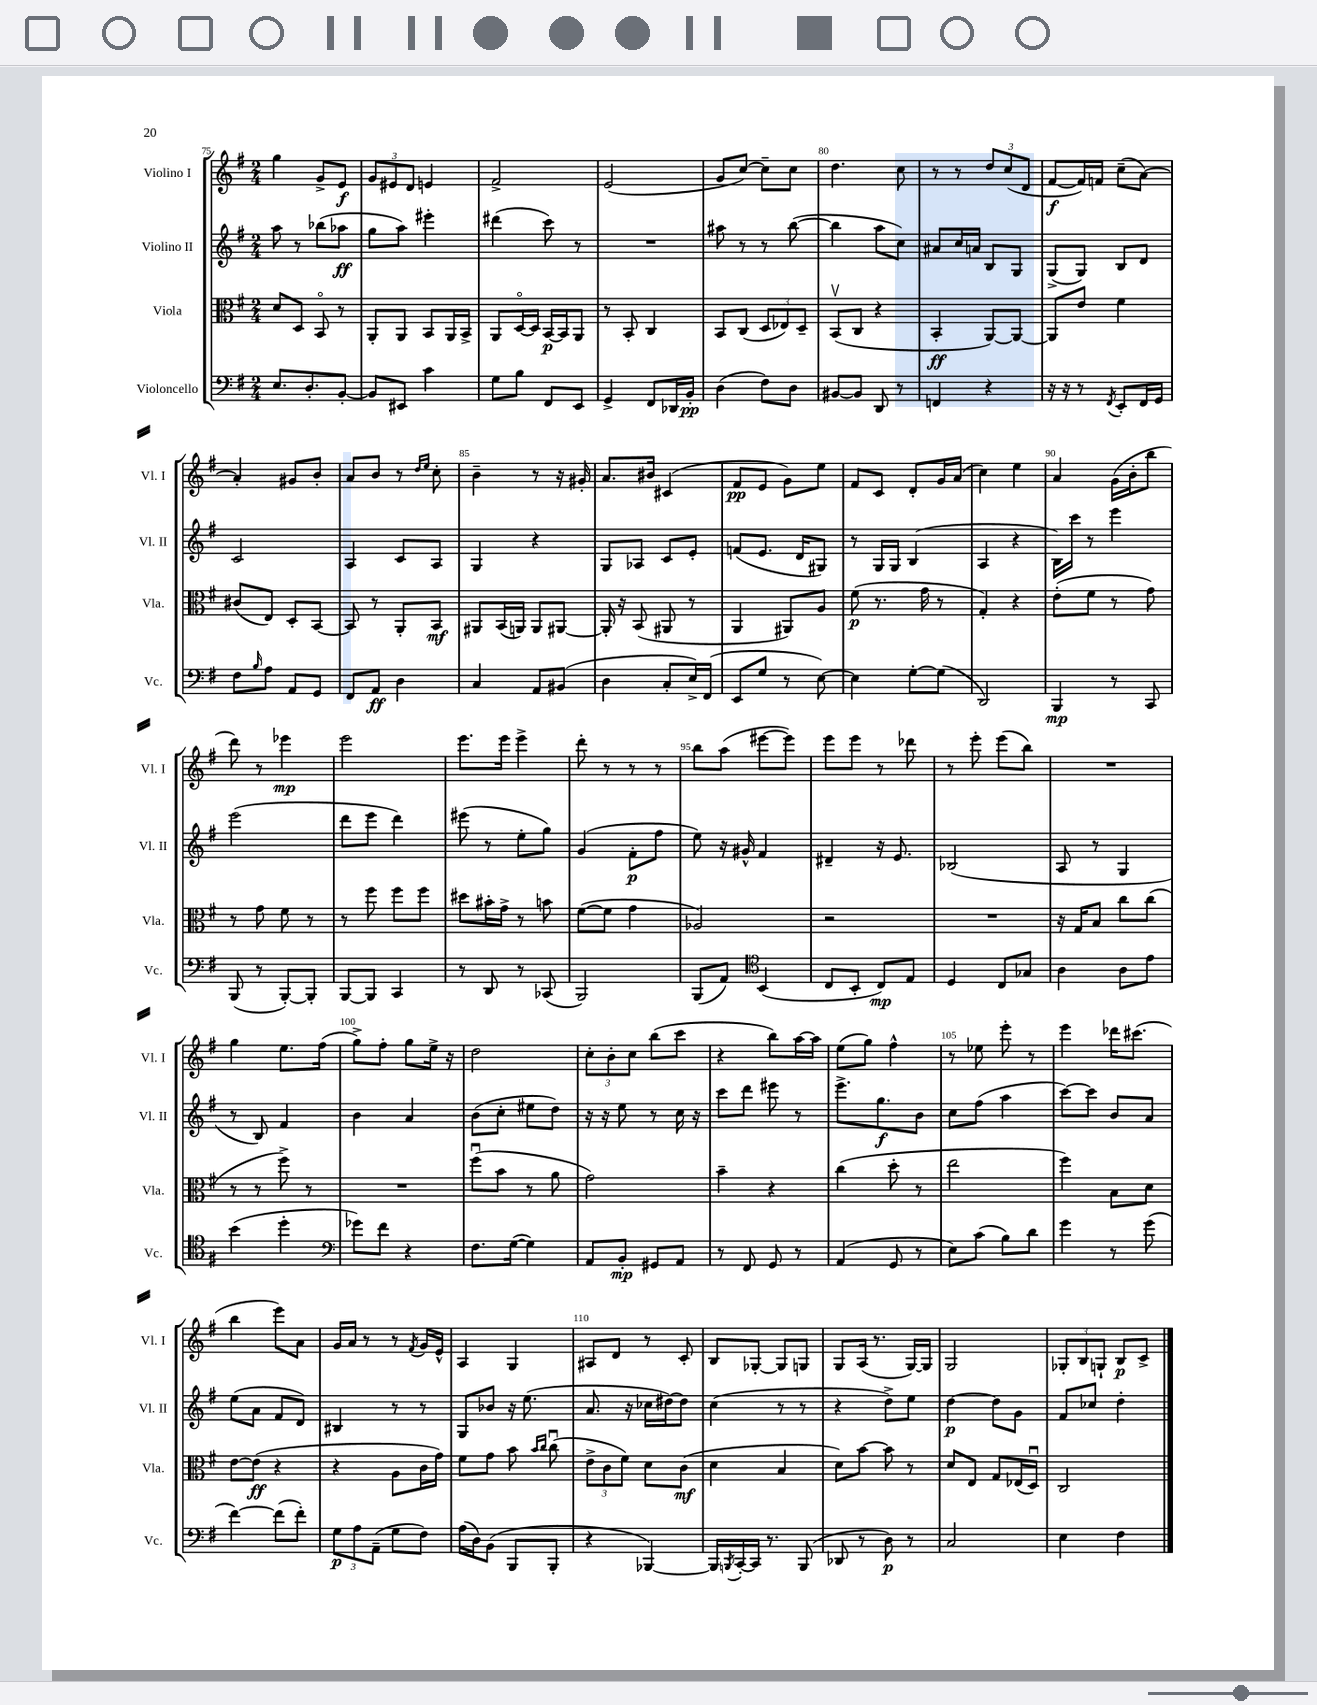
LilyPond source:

<<
\new StaffGroup <<
\new Staff = "s0" \with { instrumentName = "Violino I" shortInstrumentName = "Vl. I" } {
    \clef treble \key g \major \numericTimeSignature \time 2/4
    g''4 g'8-> e'8\f |
    \tuplet 3/2 { g'8 eis'8 d'8 } e'4 |
    fis'2-> |
    e'2( |
    g'8 c''8~) c''8-- c''8 |
    d''4. c''8 |
    r8 r8 \tuplet 3/2 { d''8 c''8( d'8 } |
    fis'8~\f fis'16) f'16 c''8--( a'8~) |
    a'4-. gis'8 b'8-. |
    a'8 b'8 r8 \grace { d''16 e''16 } c''8-. |
    b'4-- r8 r16 gis'16-. |
    a'8. bis'16 cis'4( |
    fis'8\pp e'8 g'8) e''8 |
    fis'8 c'8 d'8-. g'16 a'16( |
    c''4) e''4 |
    a'4 g'16( b'16-. b''8 |
    d'''8) r8 ees'''4\mp |
    e'''2 |
    e'''8. e'''16 e'''4-> |
    d'''8-. r8 r8 r8 |
    b''8 a''8( eis'''8~ eis'''8) |
    e'''8 e'''8 r8 des'''8 |
    r8 e'''8-. e'''8( b''8) |
    R2 |
    g''4 e''8. fis''16( |
    g''8->) fis''8-. g''8 e''16-> r16 |
    d''2 |
    \tuplet 3/2 { c''8-. b'8-. c''8 } b''8( c'''8 |
    r4 b''8) a''16~ a''16 |
    e''8( g''8) fis''4-^ |
    r8 ees''8 e'''8-. r8 |
    e'''4 des'''16 cis'''8.( |
    b''4 e'''8) a'8 |
    g'16 a'16 r8 r8 \acciaccatura { fis'8 } g'16 e'16-^ |
    a4 g4 |
    ais8 d'8 r8 c'8-. |
    b8 ges8~-. ges8 g8 |
    g8 a16( r8. g16~) g16 |
    g2 |
    \tuplet 3/2 { ges8-. b8 g8-! } b8\p c'8-> \bar "|." |
}
\new Staff = "s1" \with { instrumentName = "Violino II" shortInstrumentName = "Vl. II" } {
    \clef treble \key g \major \numericTimeSignature \time 2/4
    a''8 r8 bes''8( aes''8\ff |
    g''8 a''8) eis'''4-. |
    dis'''4( c'''8) r8 |
    R2 |
    ais''8 r8 r8 b''8~( |
    b''4 a''8 c''8) |
    ais'8 c''16 a'16 b8 g8 |
    g8->( g8) b8 d'8 |
    c'2 |
    a4 c'8 a8 |
    g4 r4 |
    g8 aes8 c'8 e'8-. |
    f'8( e'8. d'16 gis8) |
    r8 g16 g16 b4( |
    a4 r4 |
    b16) c'''16 r8 e'''4 |
    e'''2( |
    d'''8 e'''8 d'''4) |
    eis'''8( r8 e''8-. g''8) |
    g'4( fis'8-.\p fis''8 |
    e''8) r16 gis'16-^ fis'4 |
    dis'4-- r16 e'8. |
    bes2( |
    a8 r8 g4 |
    r8 b8) fis'4 |
    b'4 a'4 |
    b'8( c''8-. eis''8 d''8) |
    r16 r16 e''8 r8 c''16 r16 |
    c'''8 d'''8 eis'''8 r8 |
    e'''8.-> g''8.\f b'8 |
    c''8 fis''8( a''4 |
    c'''8~) c'''8 b'8 a'8 |
    e''8( a'8 fis'8 d'8) |
    bis4 r8 r8 |
    g8 bes'8 r16 e''8.( |
    a'8. r16 ces''16 dis''16~) dis''8 |
    c''4( r8 r8 |
    r4 d''8->) e''8 |
    d''4~\p d''8 g'8 |
    fis'8 ces''8 d''4-. \bar "|." |
}
\new Staff = "s2" \with { instrumentName = "Viola" shortInstrumentName = "Vla." } {
    \clef alto \key g \major \numericTimeSignature \time 2/4
    d'8 d8 b,8\flageolet r8 |
    a,8-. a,8 b,8 a,16 b,16-> |
    a,8 d16~\flageolet d16 b,16~\p b,16 a,8 |
    r8 b,8-. c4 |
    b,8 c8( \tuplet 3/2 { d8 ees8) d8-- } |
    b,8\upbow( c8 r4 |
    b,4-.\ff a,8~) a,8~ |
    a,8 e'8 fis'4 |
    cis'8( e8) d8-. b,8~ |
    b,8 r8 a,8-. b,8\mf |
    ais,8 b,16( a,16) a,8 ais,8~ |
    ais,16-. r16 b,8( ais,8 r8 |
    a,4 ais,8) a8 |
    fis'8\p( r8. g'16 r8 |
    g4-.) r4 |
    e'8-.( fis'8 r8 g'8) |
    r8 g'8 fis'8 r8 |
    r8 fis''8 fis''8 fis''8 |
    dis''8 bis'16-. g'16-> r8 b'8 |
    fis'8~( fis'8 g'4 |
    aes2) |
    r2 |
    R2 |
    r16 g16 b8 c''8 c''8( |
    r8 r8 fis''8->) r8 |
    R2 |
    fis''8\downbow( b'8 r8 a'8 |
    g'2) |
    b'4-- r4 |
    c''4( d''8-. r8 |
    e''2 |
    fis''4) b8 d'8 |
    e'8~ e'8\ff( r4 |
    r4 a8 c'16 g'16) |
    fis'8 g'8 b'8 \grace { b'16 c''16 } c''8\downbow( |
    \tuplet 3/2 { e'8-> c'8 fis'8) } d'8 c'8\mf( |
    d'4 b4 |
    d'8) b'8~ b'8 r8 |
    d'8 e8 g8 ees16( d16\downbow) |
    c2 \bar "|." |
}
\new Staff = "s3" \with { instrumentName = "Violoncello" shortInstrumentName = "Vc." } {
    \clef bass \key g \major \numericTimeSignature \time 2/4
    e8. d8.-. b,8~-. |
    b,8 eis,8 c'4 |
    g8 b8 fis,8 e,8 |
    g,4-> fis,8 des,16 b,16-.\pp |
    d4( fis8) d8 |
    bis,8~ bis,8 d,8 r8 |
    f,4 r4 |
    r16 r16 r8 \acciaccatura { fis,8 } e,8-. fis,16 g,16 |
    fis8 \grace { b16 } a8 a,8 g,8 |
    fis,8 a,8\ff d4 |
    c4 a,8 bis,8( |
    d4 c8-. e16->) fis,16( |
    e,8 g8 r8 e8~) |
    e4 g8~-. g8( |
    d,2) |
    b,,4\mp r8 c,8 |
    b,,8( r8 b,,8~-.) b,,8-. |
    b,,8~ b,,8 c,4 |
    r8 d,8 r8 ces,8( |
    b,,2) |
    b,,8( a,8) \clef tenor b,4( |
    c8 b,8-. c8\mp) e8 |
    d4 c8 ges8 |
    a4 a8 e'8 |
    b'4( d''4-. |
    \clef bass ges'8) fis'8 r4 |
    fis8. g16~( g4) |
    a,8 b,8-.\mp gis,8 a,8 |
    r8 fis,8 g,8 r8 |
    a,4( g,8 r8 |
    e8) c'8( b8) d'8 |
    g'4 r8 g'8( |
    fis'4~) fis'8( fis'8-.) |
    \tuplet 3/2 { g8\p a8 a,8--( } g8 fis8) |
    a16( d16) b,8( b,,8 b,,8-. |
    r4 bes,,4~) |
    bes,,16 \acciaccatura { b,,8 } c,16~-. c,16 r8. b,,8( |
    des,8 r8 d8\p) r8 |
    c2 |
    e4 fis4 \bar "|." |
}
>>
>>
\layout { \context { \Score currentBarNumber = #75 \override BarNumber.break-visibility = ##(#f #t #t) barNumberVisibility = #(every-nth-bar-number-visible 5) } }
